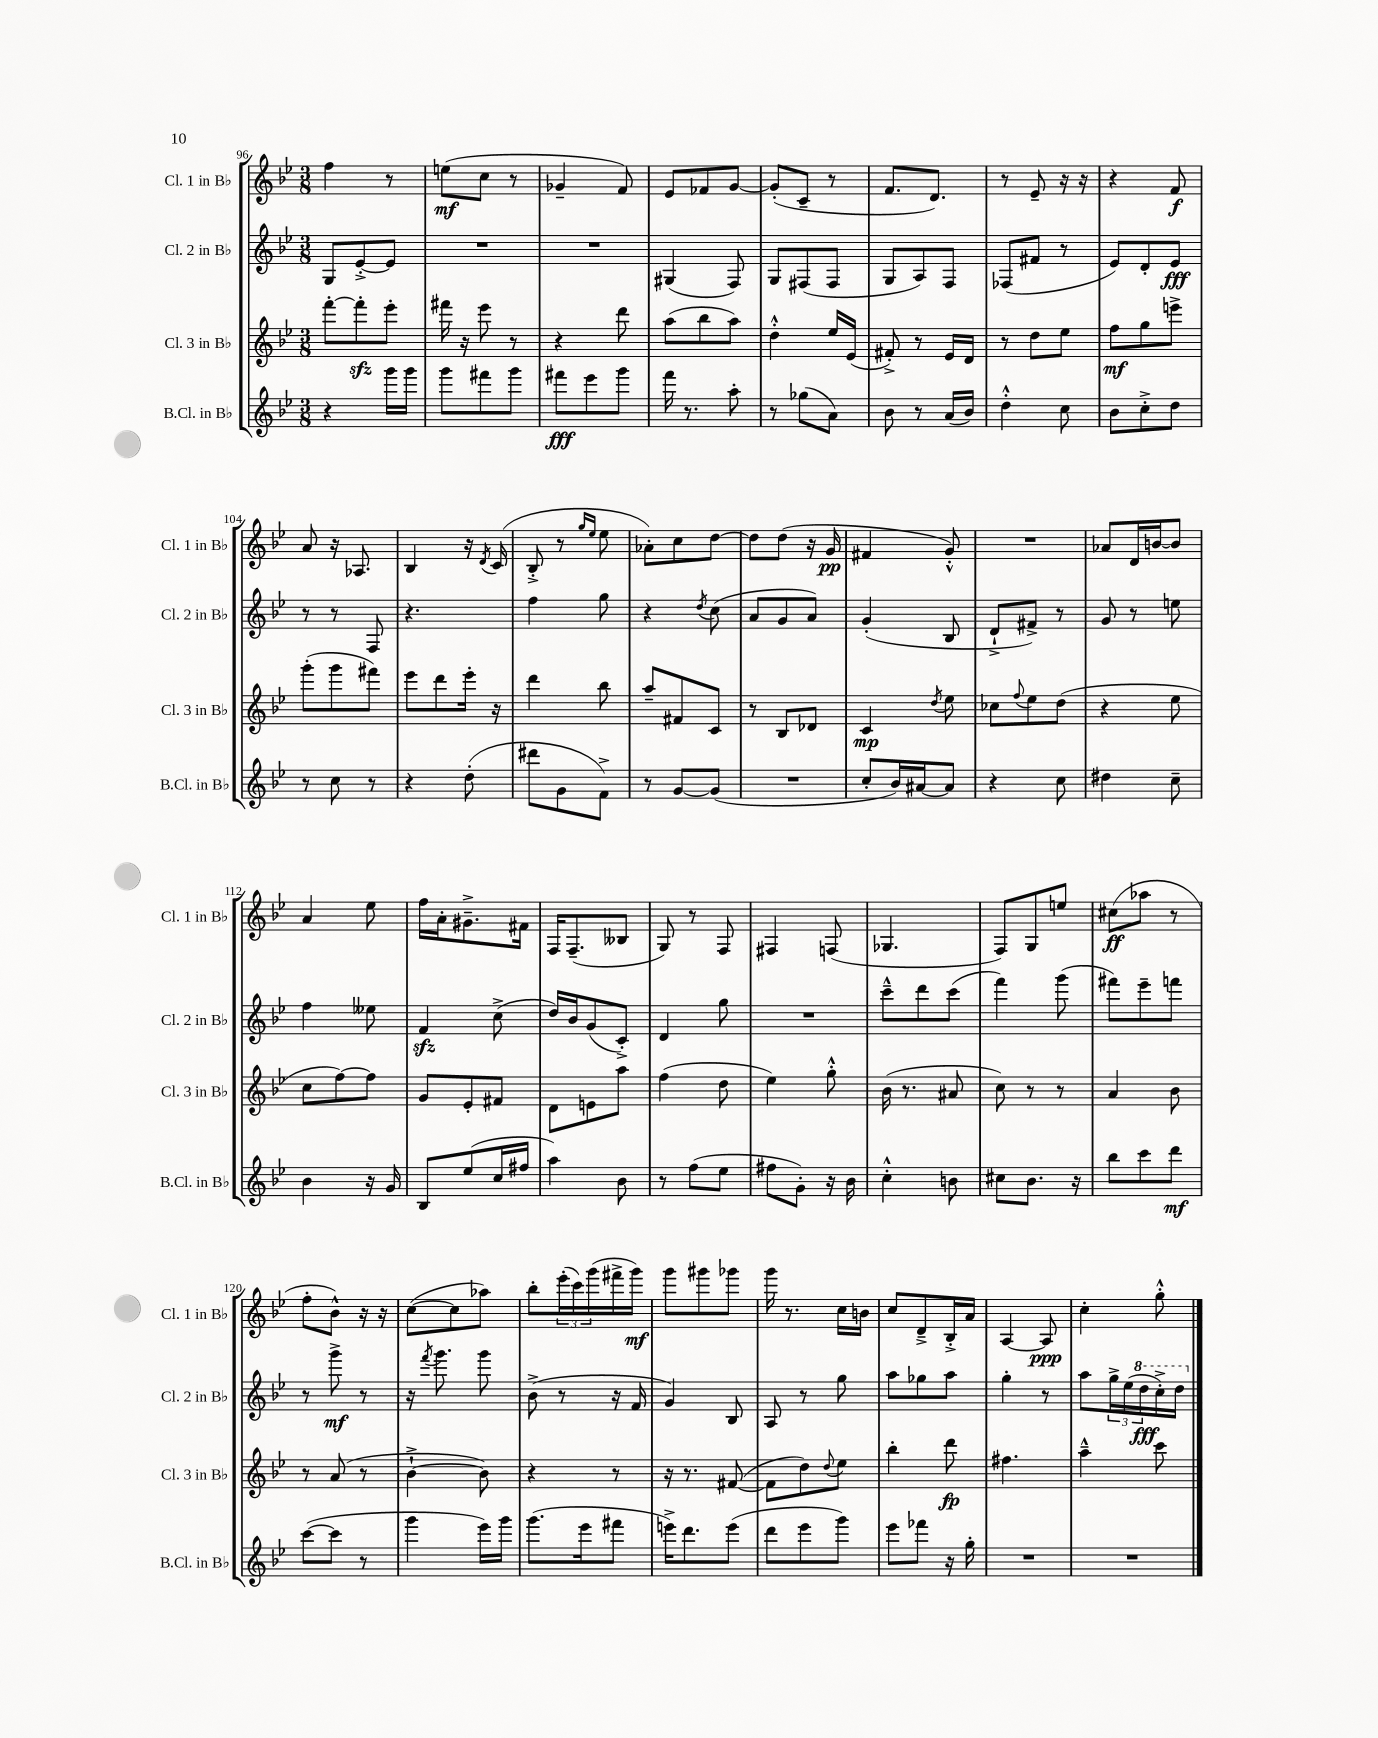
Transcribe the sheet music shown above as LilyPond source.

<<
\new StaffGroup <<
\new Staff = "s0" \with { instrumentName = "Cl. 1 in Bb" shortInstrumentName = "Cl. 1 in Bb" } {
    \clef treble \key bes \major \numericTimeSignature \time 3/8
    f''4 r8 |
    e''8\mf( c''8 r8 |
    ges'4-- f'8) |
    ees'8 fes'8 g'8~ |
    g'8-.( c'8-- r8 |
    f'8. d'8.) |
    r8 ees'8-- r16 r16 |
    r4 f'8\f |
    a'8 r16 aes8. |
    bes4 r16 \acciaccatura { d'8 } c'16( |
    bes8-.-> r8 \grace { g''16 ees''16 } ees''8 |
    aes'8-.) c''8 d''8~ |
    d''8 d''8( r16 g'16\pp |
    fis'4 g'8-.-^) |
    R4. |
    aes'8 d'16 b'16~ b'8 |
    a'4 ees''8 |
    f''16 a'16-. gis'8.---> fis'16 |
    f16 f8.--( beses8 |
    g8) r8 f8 |
    fis4 f8( |
    ges4. |
    f8) g8 e''8 |
    cis''8\ff( aes''8 r8 |
    f''8-. bes'8-^) r16 r16 |
    c''8~( c''8 aes''8) |
    bes''8-. \tuplet 3/2 { ees'''16-.( c'''16) g'''16( } fis'''16-> g'''16\mf) |
    g'''8 gis'''8 ges'''8 |
    g'''16 r8. c''16 b'16 |
    c''8 d'8---> bes16-.-> a'16 |
    a4~ a8\ppp |
    c''4-. g''8-.-^ \bar "|." |
}
\new Staff = "s1" \with { instrumentName = "Cl. 2 in Bb" shortInstrumentName = "Cl. 2 in Bb" } {
    \clef treble \key bes \major \numericTimeSignature \time 3/8
    g8 ees'8~-.-> ees'8 |
    R4. |
    R4. |
    gis4( f8) |
    g8 fis8( fis8 |
    g8 a8) f8 |
    fes8( fis'8 r8 |
    ees'8) d'8-. ees'8\fff |
    r8 r8 f8 |
    r4. |
    f''4 g''8 |
    r4 \acciaccatura { d''8 } c''8( |
    a'8 g'8 a'8) |
    g'4-.( bes8 |
    d'8-!-> fis'8->) r8 |
    g'8 r8 e''8 |
    f''4 eeses''8 |
    f'4\sfz c''8->( |
    d''16) bes'16 g'8( c'8-.->) |
    d'4 g''8 |
    R4. |
    c'''8---^ d'''8 c'''8( |
    f'''4) g'''8( |
    fis'''8) ees'''8-- f'''8 |
    r8 g'''8->\mf r8 |
    r16 \acciaccatura { f'''8 } g'''8. g'''8 |
    bes'8->( r8 r16 f'16 |
    g'4) bes8 |
    a8 r8 g''8 |
    a''8 ges''8 a''8 |
    g''4-. r8 |
    a''8 \tuplet 3/2 { g''16-> ees''16( \ottava #1 d'''16\fff } c'''16-.->) d'''16 \ottava #0 \bar "|." |
}
\new Staff = "s2" \with { instrumentName = "Cl. 3 in Bb" shortInstrumentName = "Cl. 3 in Bb" } {
    \clef treble \key bes \major \numericTimeSignature \time 3/8
    f'''8~-. f'''8-.\sfz ees'''8-. |
    fis'''16 r16 ees'''8 r8 |
    r4 d'''8 |
    a''8( bes''8 a''8) |
    d''4-.-^ ees''16 ees'16( |
    fis'8-.->) r8 ees'16 d'16 |
    r8 d''8 ees''8 |
    f''8\mf g''8 e'''8-> |
    g'''8-.( g'''8 fis'''8) |
    ees'''8 d'''8 ees'''16-. r16 |
    d'''4 bes''8 |
    a''8-- fis'8 c'8 |
    r8 bes8 des'8 |
    c'4\mp \acciaccatura { d''8 } ees''8 |
    ces''8 \appoggiatura { f''8 } ees''8 d''8( |
    r4 ees''8 |
    c''8 f''8~) f''8 |
    g'8 ees'8-. fis'8 |
    d'8 e'8 a''8 |
    f''4( d''8 |
    ees''4) g''8-.-^ |
    bes'16( r8. ais'8 |
    c''8) r8 r8 |
    a'4 bes'8 |
    r8 a'8( r8 |
    bes'4~-!-> bes'8) |
    r4 r8 |
    r16 r8. fis'8~( |
    fis'8 d''8) \appoggiatura { d''8 } ees''8 |
    bes''4-. d'''8\fp |
    fis''4. |
    a''4---^ c'''8 \bar "|." |
}
\new Staff = "s3" \with { instrumentName = "B.Cl. in Bb" shortInstrumentName = "B.Cl. in Bb" } {
    \clef treble \key bes \major \numericTimeSignature \time 3/8
    r4 g'''16 g'''16 |
    g'''8 fis'''8 g'''8 |
    fis'''8\fff ees'''8 g'''8 |
    f'''16 r8. a''8-. |
    r8 ges''8( a'8) |
    bes'8 r8 a'16( bes'16) |
    d''4-.-^ c''8 |
    bes'8 c''8-.-> d''8 |
    r8 c''8 r8 |
    r4 d''8-.( |
    dis'''8 g'8 f'8->) |
    r8 g'8~ g'8( |
    R4. |
    c''8-. bes'16) ais'16~ ais'8 |
    r4 c''8 |
    dis''4 c''8-- |
    bes'4 r16 g'16 |
    bes8 ees''8( c''16 fis''16 |
    a''4) bes'8 |
    r8 f''8( ees''8 |
    fis''8 g'8-.) r16 bes'16 |
    c''4-.-^ b'8 |
    cis''8 bes'8. r16 |
    bes''8 c'''8 d'''8\mf |
    c'''8~( c'''8 r8 |
    g'''4 ees'''16) g'''16 |
    g'''8.( ees'''16 fis'''8 |
    e'''16->) d'''8. e'''8( |
    d'''8 ees'''8 g'''8) |
    ees'''8 fes'''8 r16 g''16-. |
    R4. |
    R4. \bar "|." |
}
>>
>>
\layout { \context { \Score currentBarNumber = #96 } }
